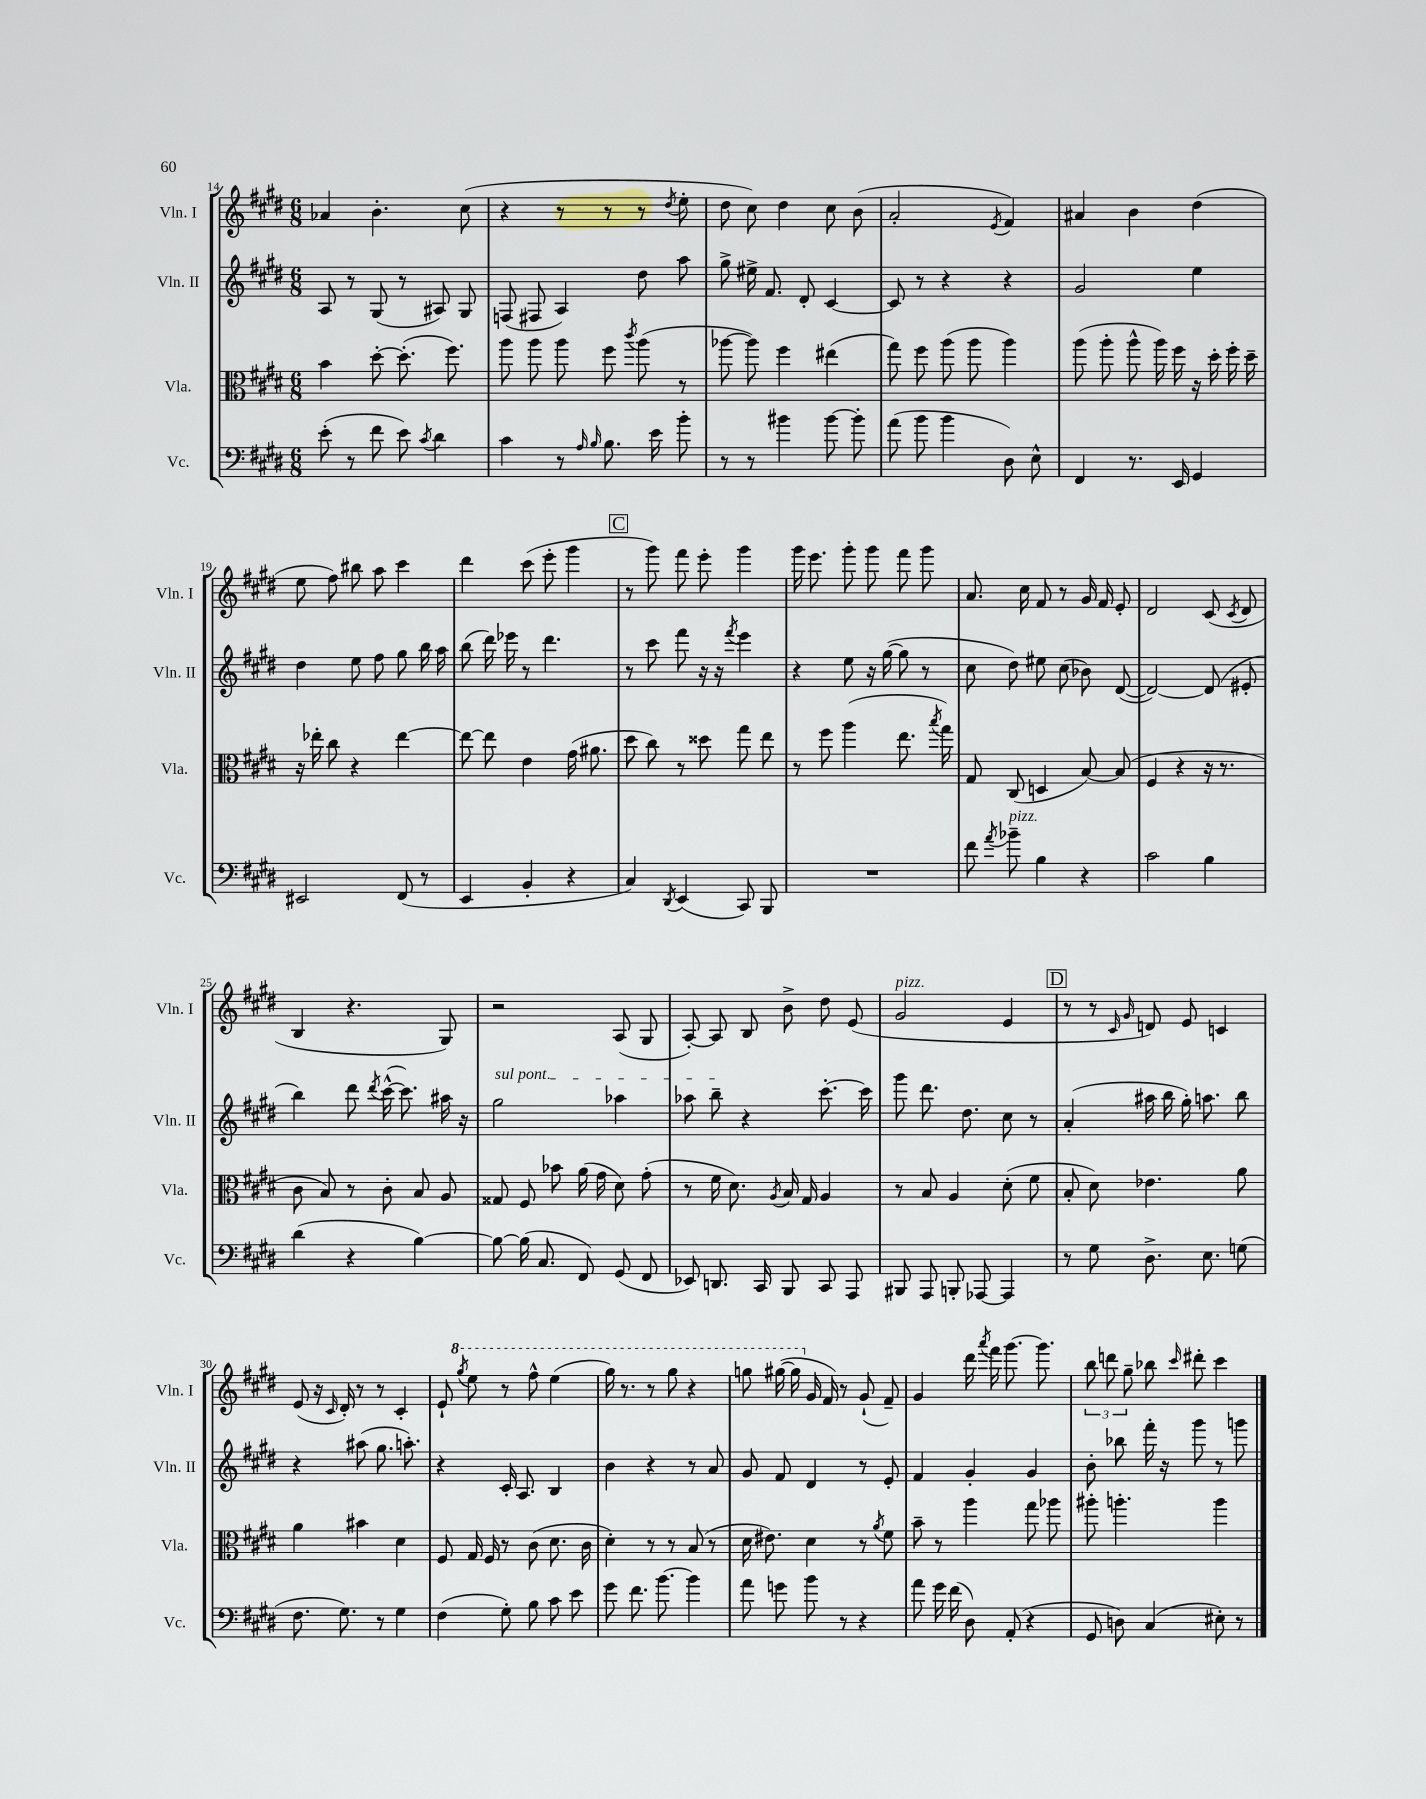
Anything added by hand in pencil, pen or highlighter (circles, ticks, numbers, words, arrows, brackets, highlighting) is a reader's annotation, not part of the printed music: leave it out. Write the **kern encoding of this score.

**kern	**kern	**kern	**kern
*staff4	*staff3	*staff2	*staff1
*clefF4	*clefC3	*clefG2	*clefG2
*k[f#c#g#d#]	*k[f#c#g#d#]	*k[f#c#g#d#]	*k[f#c#g#d#]
*M6/8	*M6/8	*M6/8	*M6/8
(8e'	4b	8A	4a-
8r	.	8r	.
8f#	[8dd#'	(8G#	4.b'
8e)	(8.dd#']	8r	.
8qc#	.	.	.
4d#	.	8A#)	.
.	8.ff#)	.	.
.	.	8G#	(8cc#
=	=	=	=
4c#	8aa	(8F	4r
.	8aa	8F#	.
8r	8aa	4A)	8r
16qqA	.	.	.
16qqB	.	.	.
8.B	8ff#	.	8r
.	8qccc#	.	.
.	(8aa	8dd#	8r
16e	.	.	.
.	.	.	8qdd#
8b'	8r	8aa	8ee'
=	=	=	=
8r	[8aa-	8gg#^	8dd#
8r	8aa-])	16ee#^	8cc#)
.	.	8.f#	.
4b#	4ff#	.	4dd#
.	.	8d#'	.
[8b#	(4ee#	[4c#	8cc#
8b#']	.	.	(8b
=	=	=	=
(8a	8gg#)	8c#]	2a'
8b	8ff#	8r	.
4b	(8aa	4r	.
.	8aa	.	.
.	.	.	8qe
8D#)	4aa)	4r	4f#)
8E^^	.	.	.
=	=	=	=
4FF#	(8aa	2g#	4a#
.	8aa'	.	.
8.r	8aa^^	.	4b
.	16aa)	.	.
16EE	16ff#	.	.
4GG#	16r	4ee	(4dd#
.	16dd#'	.	.
.	16ff#'	.	.
.	16dd#~	.	.
=	=	=	=
2EE#	16r	4dd#	8ee
.	16ee-'	.	.
.	8cc#	.	8ff#)
.	4r	8ee	8bb#
.	.	8ff#	8aa
(8FF#	[4ee-	8gg#	4ccc#
8r	.	16bb	.
.	.	16aa	.
=	=	=	=
4EE	8ee-_	(8bb	4ddd#
.	8ee-]	16ddd#)	.
.	.	16eee-	.
4BB'	4e	8r	(8ccc#
.	.	4.ddd#	8eee'
4r	(16g#	.	4ggg#
.	8.a#	.	.
=	=	=	=
4C#)	8dd#	8r	8r
.	8cc#)	8ccc#	8ggg#)
8qDD#	.	.	.
(4EE	8r	8fff#	8fff#
.	8dd##	16r	8eee'
.	.	16r	.
.	.	8qfff#	.
8CC#)	8gg#	4eee	4ggg#
8BBB	8ee	.	.
=	=	=	=
2.r	8r	4r	16ggg#
.	.	.	8.eee
.	8ff#	.	.
.	(4aa	8ee	8ggg#'
.	.	16r	8ggg#
.	.	([16gg#	.
.	8.ee	8gg#]	8fff#
.	.	8r	8ggg#
.	8qbb	.	.
.	16gg#)	.	.
=	=	=	=
8f#	8G#	8cc#	8.a
8qa	.	.	.
8b-~	(8C#	8dd#)	.
.	.	.	16cc#
4B	4D	8ee#	8f#
.	.	(8cc#	8r
4r	[8B)	8b-)	16g#
.	.	.	16f#
.	(8B]	([8d#	8e'
=	=	=	=
2c#	4F#	2d#_)	2d#
.	4r	.	.
4B	16r	(8d#]	(8c#
.	8.r	.	.
.	.	.	8qc#
.	.	8e#'	8d#
=	=	=	=
(4d#	8c#	4bb)	4B
.	8B)	.	.
4r	8r	8ddd#	4.r
.	.	8qddd#	.
.	8c#'	([16ccc#^^	.
.	.	8.ccc#])	.
[4B)	8B	.	.
.	8A	16aa#	8G#)
.	.	16r	.
=	=	=	=
8B_	8G##	2gg#	2r
(16B]	8F#	.	.
8.C#	.	.	.
.	8b-	.	.
8FF#)	(16a	.	.
.	16g#	.	.
(8GG#	8d#)	4aa-	(8A
8FF#	(8g#'	.	8G#
=	=	=	=
8EE-)	8r	8aa-	[8A')
8.DD	16f#	8bb~	8A]
.	8.d#)	.	.
.	.	4r	8B
16CC#	.	.	.
.	8qA	.	.
8BBB	16B	.	8b^
.	16G#	.	.
8CC#	4A	[8.ccc#'	8dd#
8AAA	.	.	(8e
.	.	16ccc#]	.
=	=	=	=
8BBB#	8r	8ggg#	2g#
8AAA	8B	8.ddd#	.
8BBB'	4A	.	.
.	.	8.dd#	.
[8AAA-	.	.	.
4AAA-]	(8d#'	8cc#	4e
.	8f#	8r	.
=	=	=	=
8r	8B'	(4a'	8r
8G#	8d#)	.	8r
.	.	.	16qqc#
.	.	.	16qqg#
8.D#^	4.e-	16aa#	8d)
.	.	16bb	.
.	.	16gg#')	8e
8.E	.	8.aa	.
.	.	.	4c
(8G	8a	8bb	.
=	=	=	=
8.F#	4a	4r	(8e
.	.	.	16r
.	.	.	16qqc#
8.G#)	.	.	16d#')
.	4b#	(8aa#	8r
8r	.	8.gg#	8r
4G#	4d#	.	4c#'
.	.	8.aa')	.
=	=	=	=
(4F#	8F#	4r	8e`
.	.	.	8qggg#
.	16G#	.	8eee
.	16F#	.	.
8G#')	8r	16c#'	8r
.	.	8.A	.
8B	(8c#	.	8fff#^^
8c#	8.d#	4B	(4eee
8e	.	.	.
.	16c#	.	.
=	=	=	=
8g#	4d#')	4b	16ggg#)
.	.	.	8.r
8.f#	.	.	.
.	8r	4r	8r
[8.b	.	.	.
.	8r	.	8ggg#
4b]	(8B	8r	4r
.	8r	8a	.
=	=	=	=
8a	16d#	8g#	8ggg
.	8.e#)	.	.
8g	.	8f#	([16ggg#
.	.	.	16ggg#]
8b	4d#	4d#	16g#
.	.	.	16f#)
8r	.	.	8r
4r	8r	8r	(8g#`
.	8qa	.	.
.	8f#	8e'	8f#~)
=	=	=	=
8a	8b~	4f#	4g#
16g#	8r	.	.
(16f#	.	.	.
8D#)	4aa	4g#'	16ddd#
.	.	.	8qaaa
.	.	.	16fff#
(8AA'	.	.	[8.ggg#
4r	8gg#	4g#	.
.	.	.	8.ggg#]
.	8aa-	.	.
=	=	=	=
8GG#	8aa#'	8b'	12bb
.	.	.	12ddd
8D)	4.aa'	8bb-	.
.	.	.	12gg#~
(4C#	.	16fff#'	8bb-
.	.	16r	.
.	.	.	16qqccc#
.	.	8ggg#	8ddd#'
8E#')	4aa	8r	4ccc#
8r	.	8ggg	.
==	==	==	==
*-	*-	*-	*-
